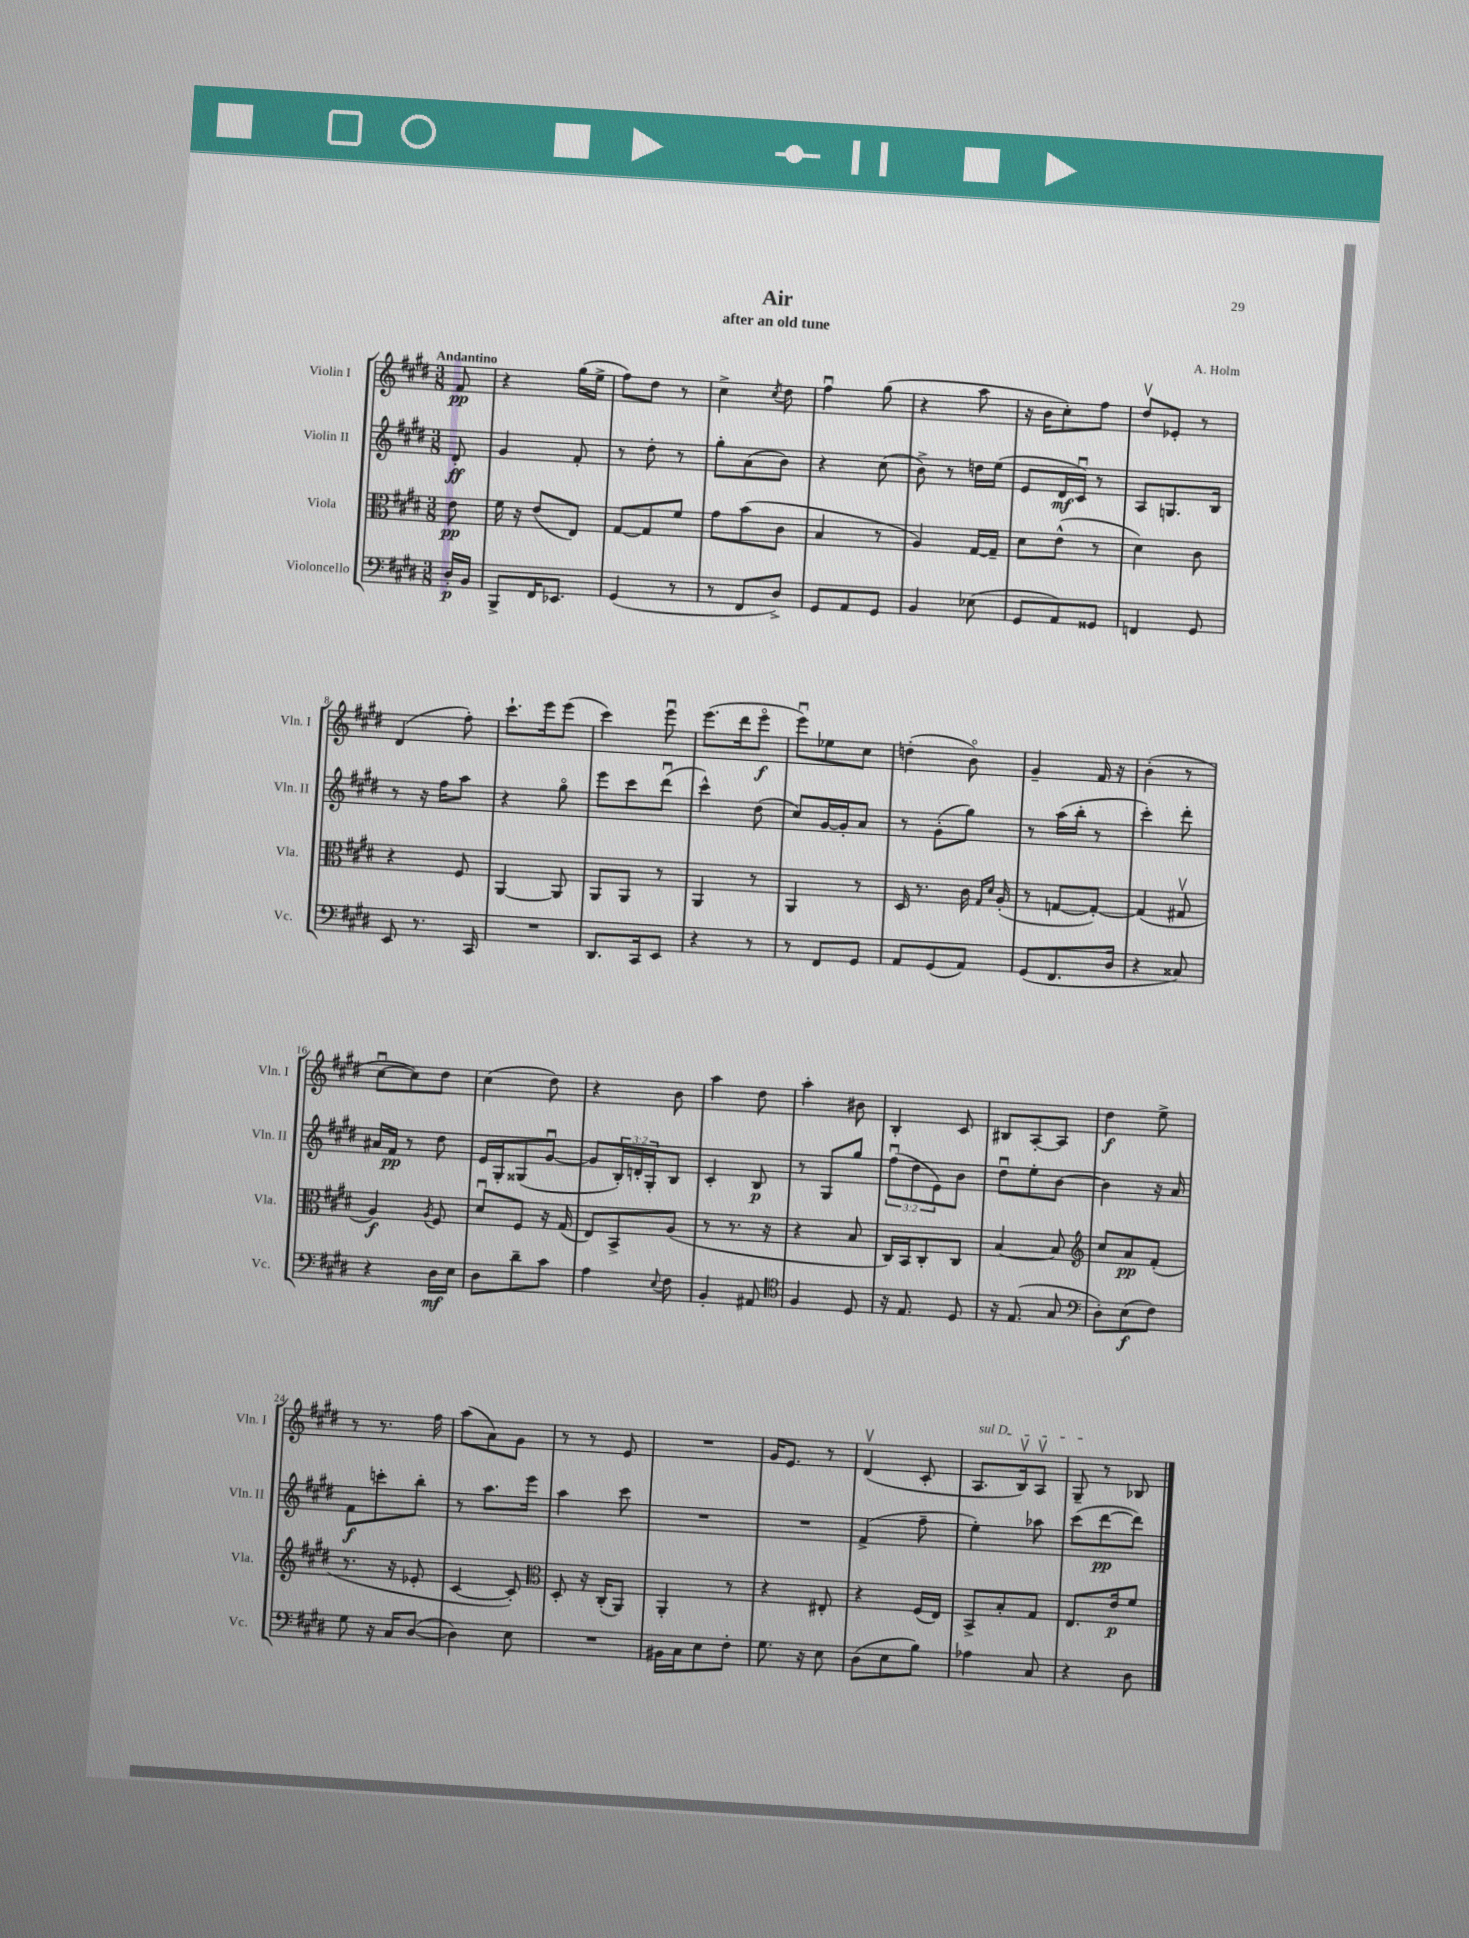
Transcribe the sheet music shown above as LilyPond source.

\header { title = "Air" composer = "A. Holm" subtitle = "after an old tune" }
<<
\new StaffGroup <<
\new Staff = "s0" \with { instrumentName = "Violin I" shortInstrumentName = "Vln. I" } {
    \clef treble \key e \major \numericTimeSignature \time 3/8 \partial 8 \tempo "Andantino"
    fis'8\pp |
    r4 gis''16( e''16-> |
    fis''8) dis''8 r8 |
    cis''4-> \acciaccatura { cis''8 } dis''8 |
    fis''4\downbow gis''8( |
    r4 a''8 |
    r16 b'16 cis''8-.) fis''8 |
    dis''8\upbow ees'8-. r8 |
    dis'4( fis''8-.) |
    cis'''8.-! e'''16 e'''8( |
    cis'''4) e'''8\downbow |
    e'''8.( dis'''16 e'''8\flageolet\f |
    e'''8\downbow) ees''8 cis''8 |
    d''4-.( b'8\flageolet) |
    gis'4-- fis'16 r16 |
    b'4-.( r8 |
    cis''8~\downbow cis''8) dis''8 |
    cis''4( dis''8) |
    r4 b'8 |
    a''4 dis''8 |
    a''4-. bis'8 |
    b4-. cis'8 |
    bis8 a8~-. a8 |
    dis''4\f e''8-> |
    r8 r8. fis''16 |
    a''8( a'8) gis'8 |
    r8 r8 e'8 |
    R4. |
    gis'16 e'8. r8 |
    dis'4\upbow( cis'8-. |
    \once \override TextSpanner.bound-details.left.text = \markup { \italic "sul D" } a8.\startTextSpan b16\upbow) a8\upbow |
    gis8--\stopTextSpan r8 bes8 \bar "|." |
}
\new Staff = "s1" \with { instrumentName = "Violin II" shortInstrumentName = "Vln. II" } {
    \clef treble \key e \major \numericTimeSignature \time 3/8 \override Staff.TupletNumber.text = #tuplet-number::calc-fraction-text \partial 8
    dis'8-.\ff |
    gis'4 fis'8-. |
    r8 dis''8-. r8 |
    gis''8-. a'8( b'8) |
    r4 cis''8( |
    b'8->) r8 d''16 e''16( |
    e'8 dis'16\mf cis'16\downbow) r8 |
    a8 g8. b16 |
    r8 r16 fis''16 a''8 |
    r4 gis''8\flageolet |
    e'''8 cis'''8 dis'''8\downbow( |
    cis'''4-^) dis''8( |
    cis''8) gis'16~ gis'16-. a'8 |
    r8 gis'8-.( gis''8) |
    r8 a''16( b''16-. r8 |
    cis'''4-.) dis'''8-. |
    ais'16 fis'16\pp r8 dis''8 |
    e'16 gis16-. gisis8( gis'8~\downbow |
    gis'8 \tuplet 3/2 { b16-.) d'16-. gis16-. } b8 |
    cis'4-. b8\p |
    r8 gis8 gis''8 |
    \tuplet 3/2 { fis''8\downbow( dis''8 e'8) } b'8 |
    dis''8\downbow e''8-. b'8~ |
    b'4 r16 a'16 |
    fis'8\f c'''8-. b''8-. |
    r8 a''8. e'''16 |
    a''4 cis'''8 |
    R4. |
    R4. |
    fis'4->( fis''8-- |
    e''4-.) aes''8 |
    cis'''8( dis'''8~\pp dis'''8) \bar "|." |
}
\new Staff = "s2" \with { instrumentName = "Viola" shortInstrumentName = "Vla." } {
    \clef alto \key e \major \numericTimeSignature \time 3/8 \partial 8
    e'8\pp |
    fis'16 r16 e'8( e8) |
    gis8~ gis8 fis'8 |
    gis'8 b'8( cis'8 |
    b4 r8 |
    a4) gis16~ gis16-- |
    dis'8 e'8-^( r8 |
    dis'4) cis'8 |
    r4 fis8 |
    a,4~ a,8 |
    a,8 a,8 r8 |
    a,4 r8 |
    a,4 r8 |
    dis16 r8. cis'16 \grace { gis16 dis'16 } a16-.( |
    r8 g8~ g8~-.) |
    g4( gis8\upbow |
    a4\f) \acciaccatura { a8 } fis8 |
    dis'8\downbow fis8 r16 gis16( |
    e8) b,8-> a8( |
    r8 r8. r16 |
    r4 b8 |
    cis16) b,16 cis8-. cis8 |
    b4~ b8 |
    \clef treble cis''8 a'8\pp fis'8-.( |
    r8. r16 ees'8-. |
    cis'4~ cis'8-.) |
    \clef alto dis8-. r16 cis16-.( a,8) |
    a,4-. r8 |
    r4 eis8-. |
    r4 fis16( e16) |
    b,8-> b8-. gis8 |
    e8. e'16\p fis'8 \bar "|." |
}
\new Staff = "s3" \with { instrumentName = "Violoncello" shortInstrumentName = "Vc." } {
    \clef bass \key e \major \numericTimeSignature \time 3/8 \partial 8
    dis16-.\p b,16 |
    b,,8-> fis,16 ees,8. |
    gis,4( r8 |
    r8 fis,8 dis8->) |
    gis,8 a,8 gis,8 |
    b,4 ees8( |
    gis,8 a,8) gisis,8 |
    f,4 gis,8 |
    e,8 r8. cis,16 |
    R4. |
    dis,8. cis,16 e,8 |
    r4 r8 |
    r8 fis,8 gis,8 |
    a,8 gis,8( a,8) |
    gis,8( fis,8. dis16 |
    r4 cisis8) |
    r4 dis16\mf e16 |
    dis8 dis'8-- cis'8 |
    a4 \appoggiatura { e8 } fis8 |
    b,4-. ais,8 |
    \clef tenor fis4 dis8 |
    r16 e8. dis8 |
    r16 e8.( gis8 |
    \clef bass dis8-.) e8\f( fis8) |
    gis8 r16 cis16 dis8~( |
    dis4) e8 |
    R4. |
    bis,16 cis16 e8 fis8-. |
    gis8. r16 e8 |
    dis8( e8 b8) |
    aes4 cis8 |
    r4 dis8 \bar "|." |
}
>>
>>
